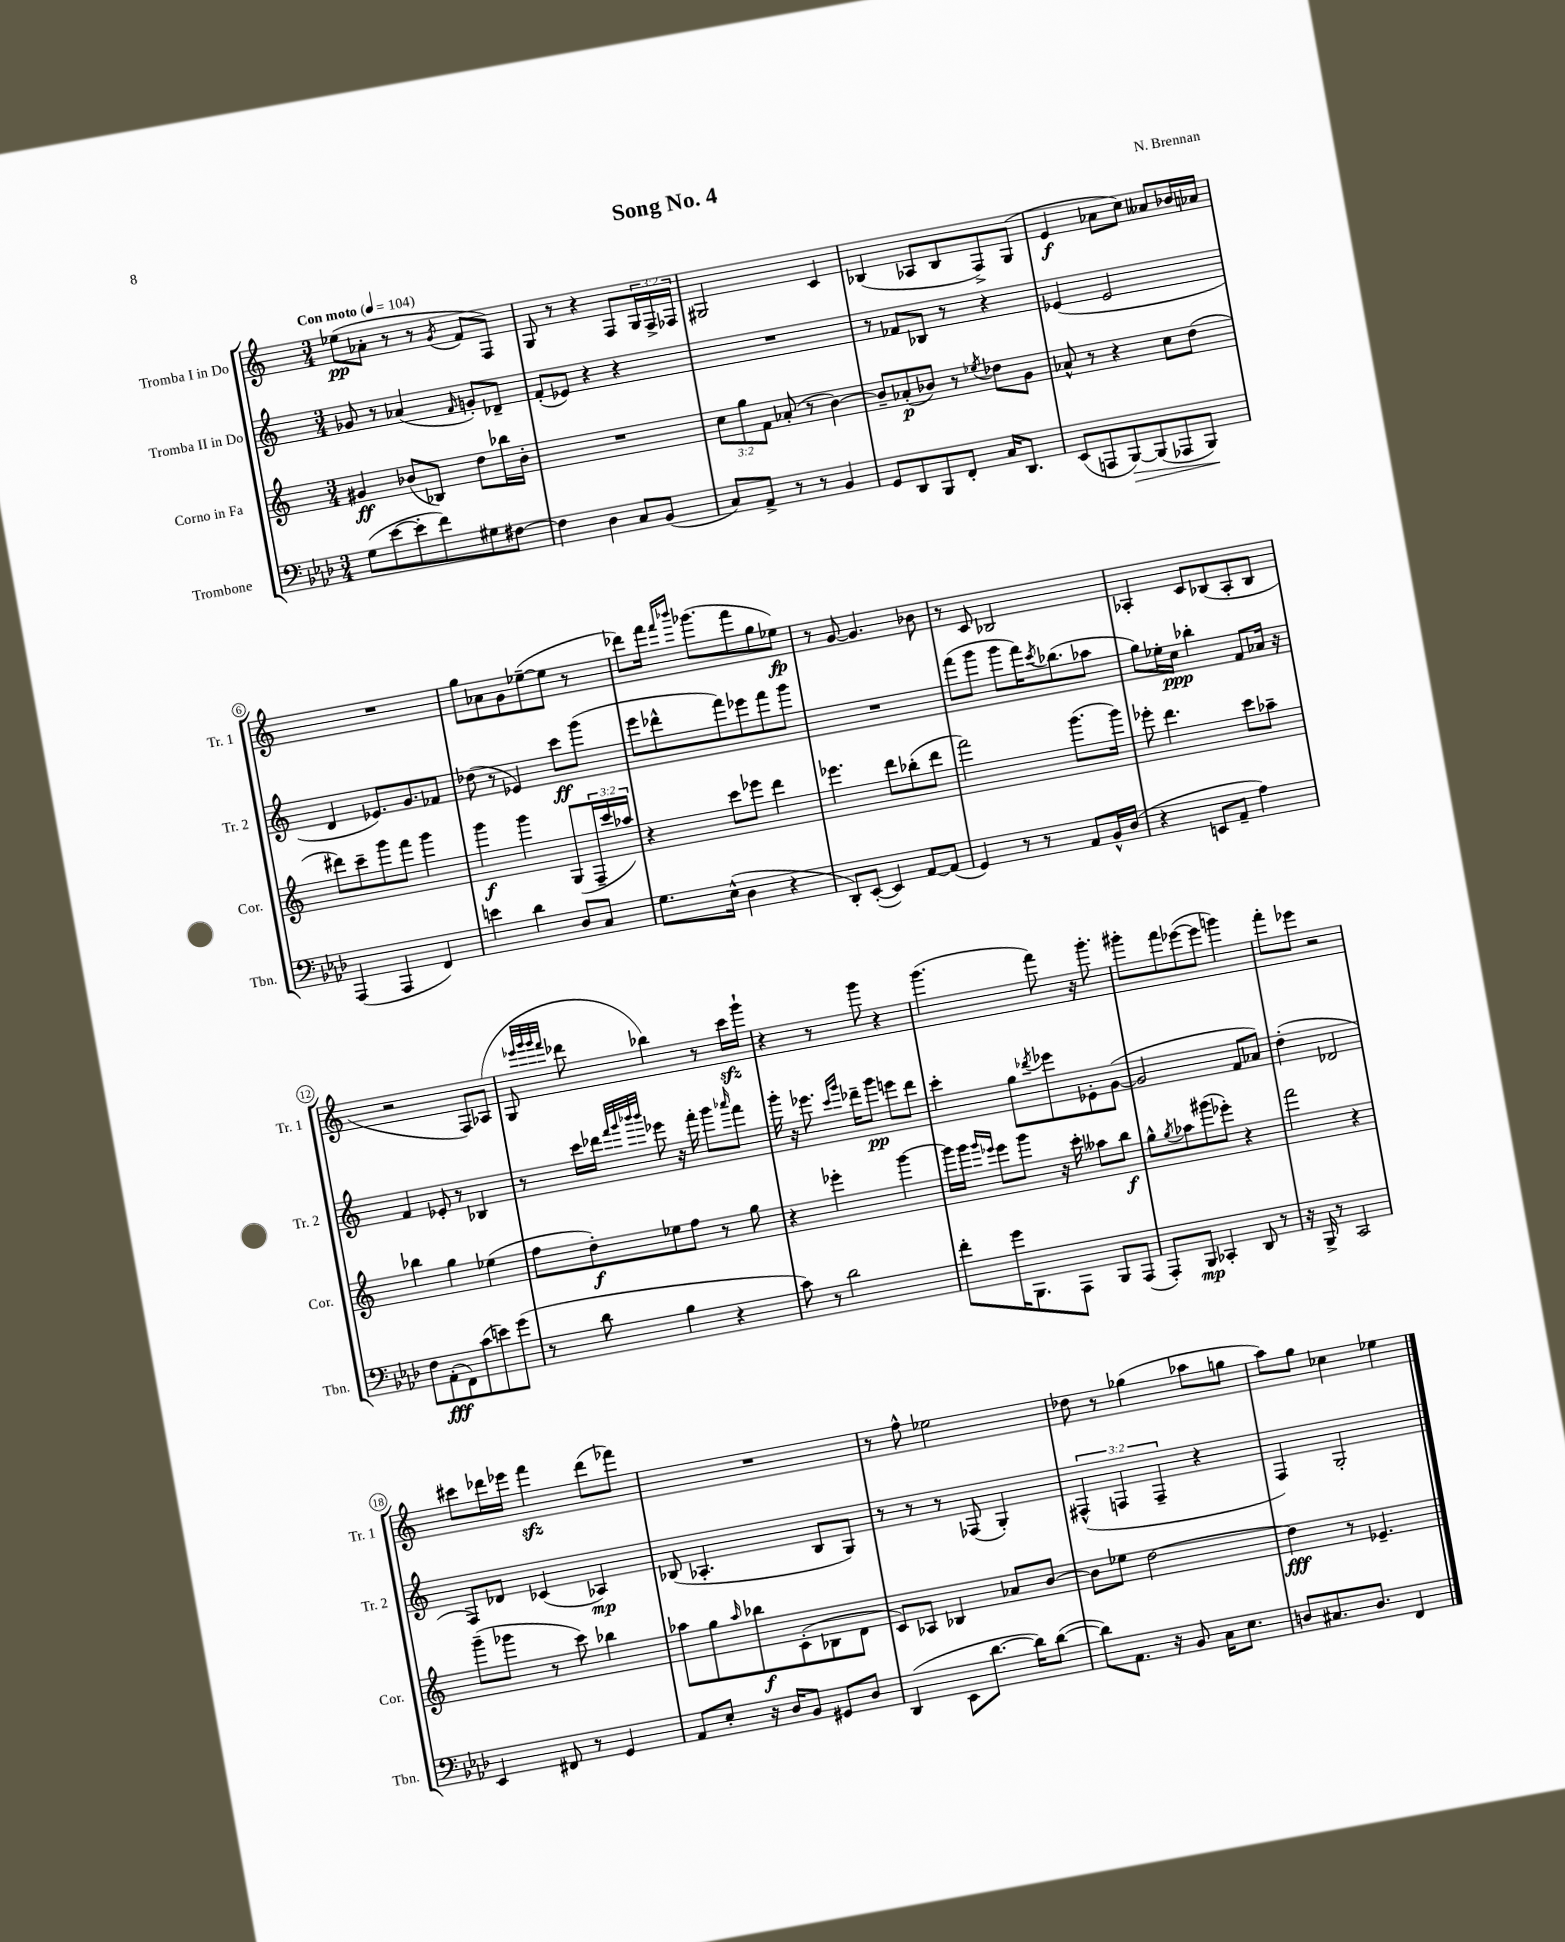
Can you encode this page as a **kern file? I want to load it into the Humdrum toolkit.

**kern	**kern	**kern	**kern
*staff4	*staff3	*staff2	*staff1
*clefF4	*clefG2	*clefG2	*clefG2
*k[b-e-a-d-]	*k[]	*k[]	*k[]
*M3/4	*M3/4	*M3/4	*M3/4
*MM104	*MM104	*MM104	*MM104
(8G\L	4g#/	8g-/	(8ee-\L
[8e-\	.	8r	8a-'\J
8e-'\]	(8b-/L	(4a-/	8r
8f\)	8B-/J)	.	8r
.	.	16qqf/	8qg/
8G#\	8dd\L	8g'/L)	8f/L
[8F#\J	16bb-\L	8d-~/J	8F/J)
.	16b-'\JJ	.	.
=	=	=	=
4F#\]	2.r	(8f'/L	8G/
.	.	8e-/J)	8r
4D-\	.	4r	4r
8C/L	.	4r	8F/L
(8BB-/J	.	.	24G/L
.	.	.	24F^/
.	.	.	24F-/JJ
=	=	=	=
8C/L)	12cc\L	2.r	2G#/
.	12gg\	.	.
8AA-^/J	.	.	.
.	12f\J	.	.
8r	(8a-'/	.	.
8r	8r	.	.
4BB-/	[4b\)	.	4c/
=	=	=	=
8GG/L	8b~/]L	8r	(4B-/
8DD-/	(8a-'/	8f-/L	.
8BBB-/	8b-/J)	8B-/J	8A-/L
8FF'/J	8r	8r	8B-/
.	8qee-/	.	.
16C/LK	8dd-\L	4r	8F^/)
8.DD-/J	.	.	.
.	8g\J	.	(8G/J
=	=	=	=
(8EE-/L	8a-^^/	(4e-/	4e/
8AAA/	8r	.	.
[8BBB-/)	4r	2e-/	8a-\L
(8BBB-/]	.	.	8cc\J)
8AAA-/	8cc\L	.	8a--/L
8BBB-/J)	(8dd\J	.	16b-/L
.	.	.	16a-/JJ
=	=	=	=
(4AAA-/	8ddd#\L)	4d/	2.r
.	8ccc~\	.	.
4AAA-/	8ggg\	8.e-/L)	.
.	8fff\J	.	.
.	.	8.g/	.
4FF/)	4ggg\	.	.
.	.	8f-/J	.
=	=	=	=
4e\	4ggg\	(8dd-\	8gg\L
.	.	8r	8a-\
4d-\	4ggg\	4e-/)	8g\
.	.	.	([8ee-~\
8D-/L	(8G/L	8ccc\L	8ee-\]J
8C/J	24F~/L	(8ggg\J	8r
.	24ccc/	.	.
.	24aa-/JJ)	.	.
=	=	=	=
8.G\L	4r	8eee\L	8ddd-\L)
.	.	8ddd-^^\	16fff\Jk
.	.	.	16qqfff/LL
.	.	.	16qqbbb-/JJ
(16E-^^\Jk	.	.	(8.ggg-\L
4D-\	8ccc\L	8fff\)	.
.	8eee-\J	8eee-\	8fff\
4r	4ddd\	8fff\	8gg\
.	.	8ggg\J	8ee-\J)
=	=	=	=
8DD-'/L)	4.eee-\	2.r	8r
([8EE-'/J	.	.	[8g/
4EE-/])	.	.	4.g/]
.	8ddd\L	.	.
[8AA-/L	(8bb-'\	.	.
(8AA-/]J	8ddd\J	.	8b-\
=	=	=	=
4GG/)	2fff\)	(8fff\L	8r
.	.	8ggg\J	8c/
8r	.	8ggg\L	2B-/
8r	.	16fff\K)	.
.	.	8qccc/	.
.	.	(8.bb-\	.
8AA-/L	(8.ggg\L	.	.
16BB-^^/L	.	8aa-\J	.
(16D-/JJ	16ggg\Jk)	.	.
=	=	=	=
4r	8eee-'\	8gg\L)	4A-'/
.	4.ddd\	16ee-'\L	.
.	.	16cc\JJ	.
8EE/L	.	4bb-'\	8c/L
8AA-~/J	.	.	(8B-/
4A-\)	8ccc\L	8f/L	8A-'/
.	8aa-~\J	16a-/Jk	8B-/J
.	.	16r	.
=	=	=	=
8F\L	4bb-\	4f/	2r
(8AA-'\	.	.	.
8FF\)	4gg\	8e-'/	.
(8c\	.	8r	.
8e\)	(4ee-\	4B-/	8F/L)
(8g\J	.	.	(8A-/J
=	=	=	=
8r	8ff\L	8r	8G/
.	.	.	32qqeee-/LLL
.	.	.	32qqggg/
.	.	.	32qqggg/
.	.	.	32qqfff/JJJ
8d-\	8dd'\)	16ccc\LL	8ddd-\
.	.	16ddd-\JJ	.
.	.	32qqfff/LLL	.
.	.	32qqggg/	.
.	.	32qqbbb-/	.
.	.	32qqbbb-/JJJ	.
4B-\	8ee-\	8eee-\	4bb-\)
.	8ff\J	16r	.
.	.	16fff'\	.
4r	8r	8ggg\L	8r
.	.	16qqaaa-/	.
.	8gg\	8fff\J	16ccc\LL
.	.	.	16ggg`\JJ
=	=	=	=
8c\)	4r	16ggg'\	4r
.	.	16r	.
8r	.	8.eee-\	.
2d-\	4eee-'\	.	8r
.	.	16qqccc/LL	.
.	.	16qqggg/JJ	.
.	.	16ddd-~\LK	.
.	.	8ggg\J	8ggg\
.	[4ggg\	8eee\L	4r
.	.	8ddd-\J	.
=	=	=	=
8f'\L	16ggg\]LL	4ccc'\	(4.ggg\
.	16ggg\JJ	.	.
.	16qqggg/LL	.	.
.	16qqeee-/JJ	.	.
16g\K	8eee-\L	.	.
8.BBB-\	.	.	.
.	8ggg\J	8gg\L	.
.	.	8qddd-/	.
8AAA-\J	16r	8eee-\	8fff\)
.	16ccc'\	.	.
8BBB-/L	8aa--\L	8e-'\	16r
.	.	.	8.ggg'\
(8AAA-/J	8bb\J	([8g\J	.
=	=	=	=
8AAA-'/L)	8gg^^\L	2g/]	8ggg#'\L
.	8qgg/	.	.
8BBB-/J	8aa-\	.	8fff\
4CC-'/	(8ggg#\	.	([8eee-\
.	8eee-'\J)	.	8eee-\]J
8DD-/	4r	8f/L	4ggg\)
8r	.	8a-/J)	.
=	=	=	=
16r	2fff\	(4dd'\	8fff'\L
16BBB-^/	.	.	.
8r	.	.	8eee-\J
2CC/	.	2d-/	2r
.	4r	.	.
=	=	=	=
4EE-/	(8ggg~\L	8F/L)	8ccc#\L
.	8ggg-\J	8d-/J	16ddd-\L
.	.	.	16eee-\JJ
8FF#/	8r	(4c-/	4fff\
8r	8ccc\)	.	.
4GG/	4bb-\	4A-/)	(8ddd-\L
.	.	.	8fff-\J)
=	=	=	=
8AA-/L	8aa-\L	(8B-/	2.r
8E-'/J	8gg\	4.A-'/	.
.	16qqaa-/	.	.
16r	8bb-\	.	.
16D-/LK	.	.	.
8BB-/J	(8c'\	.	.
8GG#/L	8B-\	8B-/L	.
8D-/J	8d\J	8G/J)	.
=	=	=	=
(4DD-/	8c/L)	8r	8r
.	8A-/J	8r	8ff^^\
8EE-\L	4B-/	8r	2ee-\
[8.d-\J	.	(8F-/	.
.	8a-/L	4G'/)	.
16d-\]LK)	.	.	.
([8d-\J	[8b/J	.	.
=	=	=	=
8d-\]L)	8b\]L	(6F#^^/	8dd-\
8.AA-\J	8ee-\J	.	8r
.	.	6F/	.
.	[2dd\	.	(4gg-\
16r	.	.	.
.	.	6F~/	.
8BB-/	.	.	.
16C\LK	.	4r	8aa-\L
8.E-\J	.	.	.
.	.	.	8gg\J
=	=	=	=
8D/L	4dd\]	4F/)	8aa\L)
8.C#/	.	.	8gg\J
.	8r	2G'/	4cc-\
8.D/J	.	.	.
.	4.e-~/	.	.
4FF/	.	.	4ee-\
==	==	==	==
*-	*-	*-	*-
